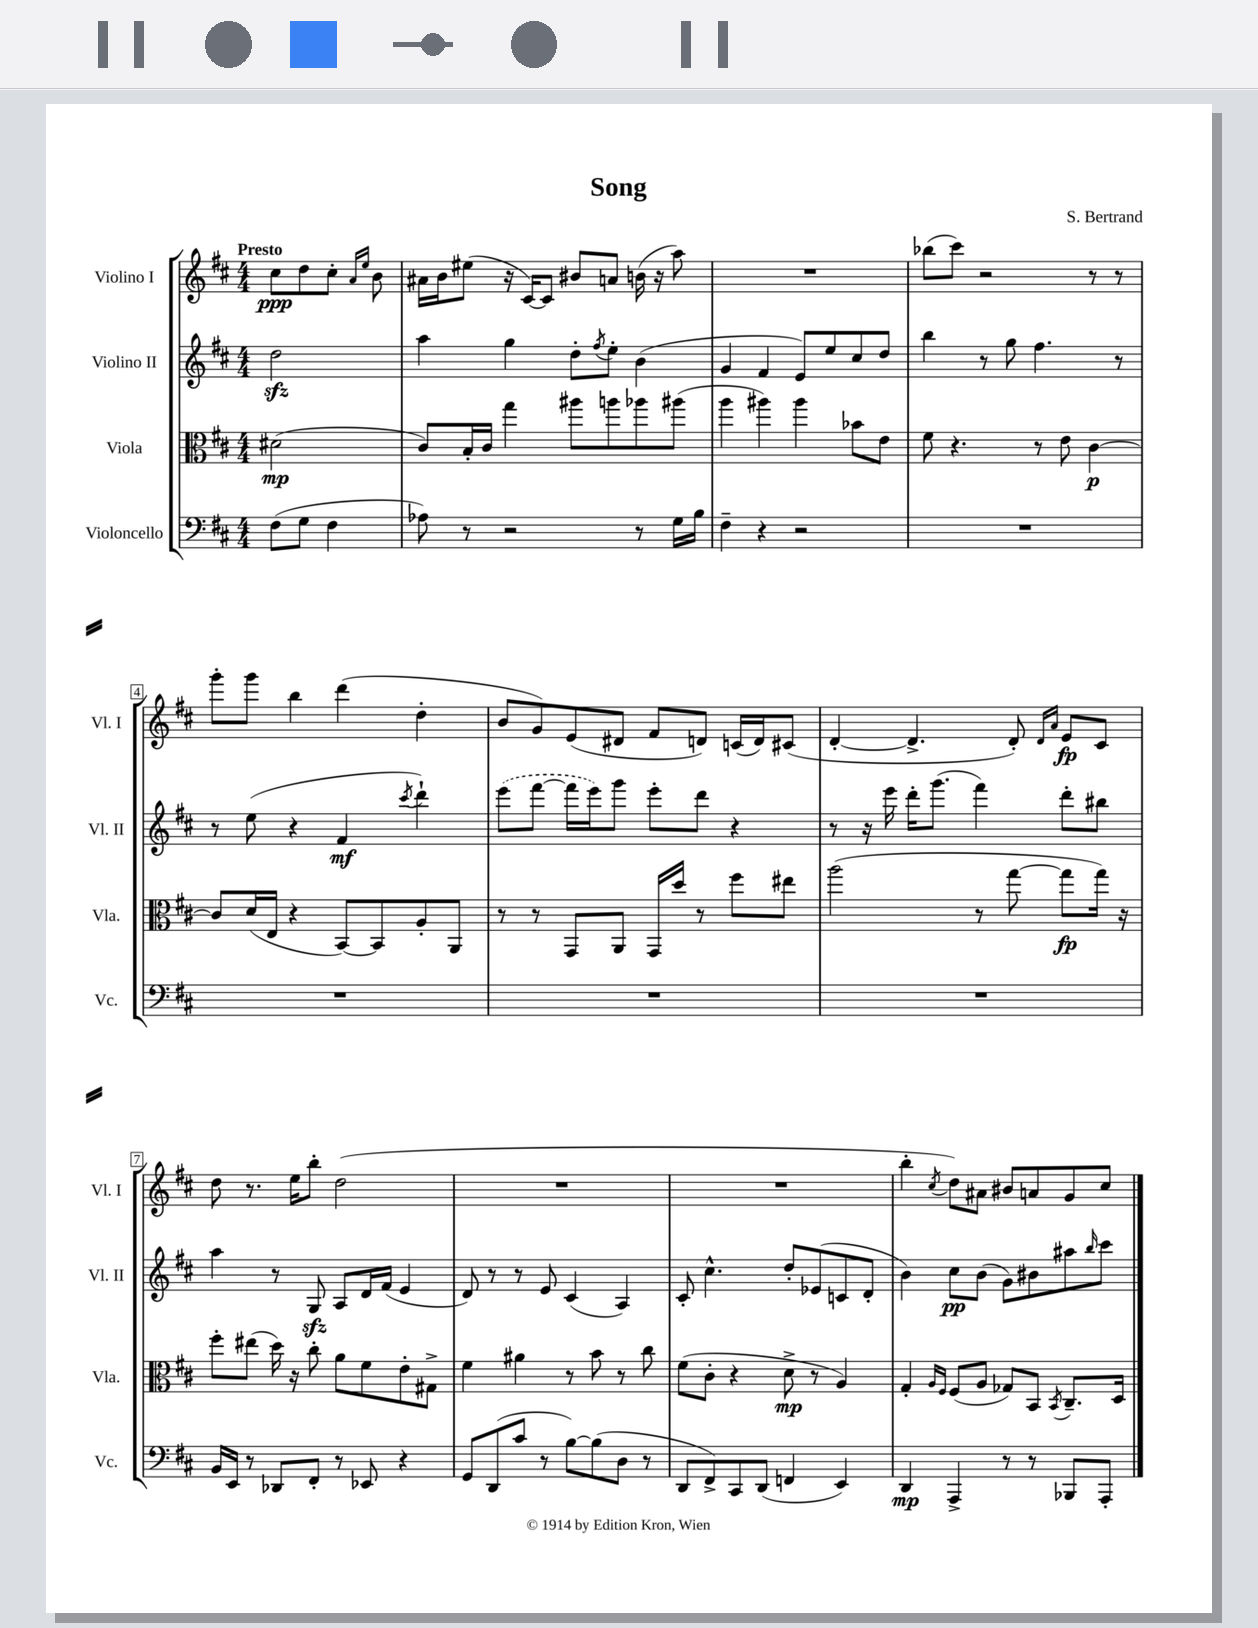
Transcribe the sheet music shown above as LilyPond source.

\header { title = "Song" composer = "S. Bertrand" }
<<
\new StaffGroup <<
\new Staff = "s0" \with { instrumentName = "Violino I" shortInstrumentName = "Vl. I" } {
    \clef treble \key d \major \numericTimeSignature \time 4/4 \partial 2 \tempo "Presto"
    cis''8\ppp d''8 cis''8-. \grace { a'16 e''16 } b'8 |
    ais'16 b'16 eis''8( r16 cis'16~) cis'8 bis'8 a'8 b'16( r16 a''8) |
    R1 |
    bes''8( cis'''8) r2 r8 r8 |
    g'''8-. g'''8 b''4 d'''4( d''4-. |
    b'8 g'8) e'8( dis'8 fis'8 d'8) c'16( d'16) cis'8( |
    d'4~-. d'4.-> d'8-.) \grace { d'16 a'16 } e'8\fp cis'8 |
    d''8 r8. e''16 b''8-. d''2( |
    R1 |
    R1 |
    b''4-. \acciaccatura { cis''8 } d''8) ais'8 bis'8 a'8 g'8 cis''8 \bar "|." |
}
\new Staff = "s1" \with { instrumentName = "Violino II" shortInstrumentName = "Vl. II" } {
    \clef treble \key d \major \numericTimeSignature \time 4/4 \partial 2
    d''2\sfz |
    a''4 g''4 d''8-. \acciaccatura { fis''8 } e''8-. b'4( |
    g'4 fis'4 e'8) e''8 cis''8 d''8 |
    b''4 r8 g''8 fis''4. r8 |
    r8 e''8( r4 fis'4\mf \acciaccatura { cis'''8 } d'''4-!) |
    \once \slurDashed e'''8( fis'''8~ fis'''16 e'''16) g'''8 e'''8-. d'''8 r4 |
    r8 r16 e'''16 d'''16-. g'''8.( fis'''4) d'''8-. bis''8 |
    a''4 r8 g8\sfz a8 d'16 fis'16( e'4 |
    d'8) r8 r8 e'8 cis'4( a4) |
    cis'8-. cis''4.-^ d''8-. ees'8( c'8 d'8-. |
    b'4) cis''8\pp b'8( g'8) bis'8 ais''8 \grace { b''16 } cis'''8 \bar "|." |
}
\new Staff = "s2" \with { instrumentName = "Viola" shortInstrumentName = "Vla." } {
    \clef alto \key d \major \numericTimeSignature \time 4/4 \partial 2
    dis'2\mp( |
    cis'8) b16-. cis'16 g''4 ais''8 a''8 aes''8 ais''8( |
    a''4 ais''4) ais''4 bes'8 e'8 |
    fis'8 r4. r8 e'8 cis'4~\p |
    cis'8 d'16( e16 r4 b,8~) b,8 a8-. a,8 |
    r8 r8 g,8 a,8 g,16 d''16 r8 fis''8 eis''8 |
    a''2( r8 g''8~ g''8\fp g''16) r16 |
    fis''8-. eis''8( d''16) r16 cis''8-. a'8 fis'8 e'8-. gis8-> |
    fis'4 ais'4 r8 b'8 r8 cis''8 |
    fis'8( cis'8-. r4 d'8->\mp r8 a4) |
    g4-. \grace { a16 fis16 } fis8( a8 ges8) b,8 \acciaccatura { b,8 } cis8.-- d16 \bar "|." |
}
\new Staff = "s3" \with { instrumentName = "Violoncello" shortInstrumentName = "Vc." } {
    \clef bass \key d \major \numericTimeSignature \time 4/4 \partial 2
    fis8( g8 fis4 |
    aes8) r8 r2 r8 g16 b16 |
    fis4-- r4 r2 |
    R1 |
    R1 |
    R1 |
    R1 |
    b,16 e,16 r8 des,8 fis,8-. r8 ees,8 r4 |
    g,8 d,8( cis'8 r8 b8~) b8( d8 r8 |
    d,8 fis,8->) cis,8 d,8( f,4 e,4) |
    d,4\mp a,,4-> r8 r8 bes,,8 a,,8-. \bar "|." |
}
>>
>>
\layout { \context { \Score \override BarNumber.stencil = #(make-stencil-boxer 0.1 0.3 ly:text-interface::print) } }
